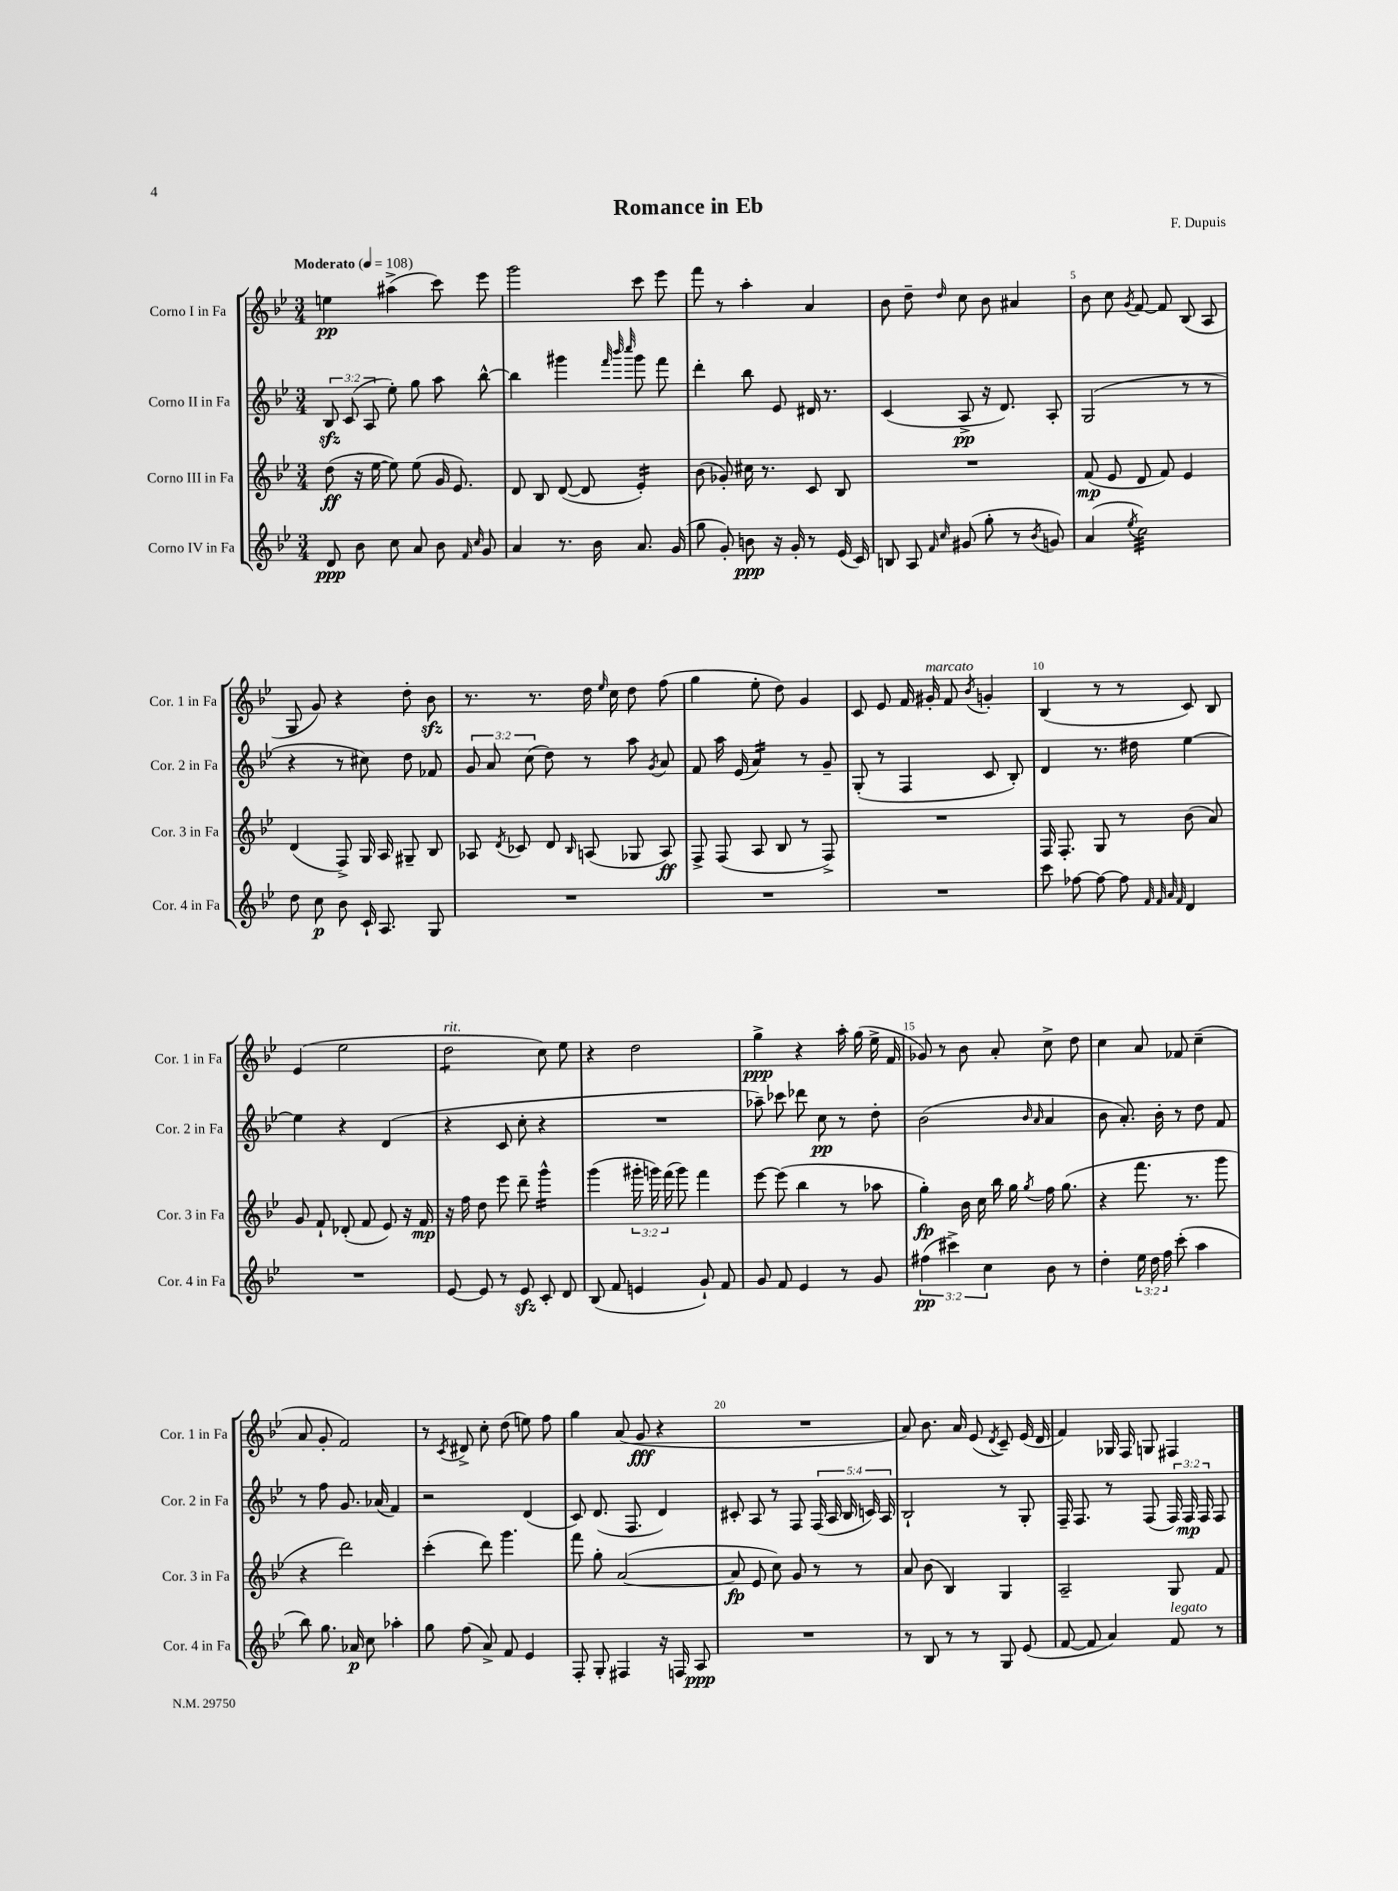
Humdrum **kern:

**kern	**kern	**kern	**kern
*staff4	*staff3	*staff2	*staff1
*clefG2	*clefG2	*clefG2	*clefG2
*k[b-e-]	*k[b-e-]	*k[b-e-]	*k[b-e-]
*M3/4	*M3/4	*M3/4	*M3/4
*MM108	*MM108	*MM108	*MM108
8d	(8dd	12B-	4ee
.	.	(12c	.
8b-	16r	.	.
.	.	12A	.
.	[16ee-	.	.
8cc	8ee-])	8ee-')	(4aa#^
8a	(8ee-	8gg	.
8b-	16g	8aa	8ccc)
.	8.e-)	.	.
16qqf	.	.	.
16qqcc	.	.	.
8g	.	[8bb-^^	8eee-
=	=	=	=
4a	8d	4bb-]	2ggg
.	8B-	.	.
8.r	([8d	4ggg#	.
.	8d]	.	.
16b-	.	.	.
.	.	32qqfff	.
.	.	32qqbbb-	.
.	.	32qqcccc	.
8.a	4e-')	8ggg#	8ccc
.	.	8fff	8eee-
(16g	.	.	.
=	=	=	=
8gg	(8b-	4ddd'	8fff
8g')	8g-')	.	8r
8b	16cc#	8bb-	4aa'
.	8.r	.	.
16r	.	8e-	.
16g'	.	.	.
8r	8c	16d#	4a
.	.	8.r	.
(16e-	8B-	.	.
16c)	.	.	.
=	=	=	=
8B	2.r	(4c	8b-
8A	.	.	8dd~
16qqf	.	.	.
16qqcc	.	.	16qqdd
(8g#	.	8A^	8cc
8gg'	.	16r	8b-
.	.	8.d)	.
8r	.	.	4a#
8qb-	.	.	.
8g)	.	8A'	.
=	=	=	=
(4a	(8f	(2G	8b-
.	8e-	.	8cc
8qee-	.	.	8qg
2cc)	8d	.	[8f
.	8f)	.	8f]
.	4e-	8r	(8B-
.	.	8r	8A
=	=	=	=
8dd	(4d	4r	8G
8cc	.	.	8g)
8b-	8F^)	8r	4r
16c`	16G	8cc#)	.
8.A	16A	.	.
.	8G#~	8dd	8dd'
8G	8B-	8f-	8b-
=	=	=	=
2.r	8A-	12g	8.r
.	.	12a	.
.	8qd	.	.
.	8c-	.	.
.	.	(12cc	.
.	.	.	8.r
.	8d	8dd)	.
.	16qqB-	.	.
.	(8A	8r	16dd
.	.	.	16qqee-
.	.	.	16cc
.	8G-	8aa	8dd
.	.	8qg	.
.	8A)	8a	(8ff
=	=	=	=
2.r	8F^	8f	4gg
.	(8F	16aa	.
.	.	(16e-	.
.	8A	4a)	8ee-'
.	8B-	.	8dd)
.	8r	8r	4g
.	8F^)	8g~	.
=	=	=	=
2.r	2.r	(8G'	8c
.	.	8r	8e-
.	.	4F	16f
.	.	.	16g#'
.	.	.	8f
.	.	.	8qb-
.	.	8c	4g'
.	.	8B-')	.
=	=	=	=
8ccc	16F	4d	(4B-
.	8.F'	.	.
[8ff-	.	.	.
8ff-_	8G	8.r	8r
8ff-]	8r	.	8r
.	.	16dd#	.
32qqf	.	.	.
32qqf	.	.	.
32qqa	.	.	.
32qqf	.	.	.
4d	(8b-	[4ee-	8c)
.	8a)	.	8B-
=	=	=	=
2.r	8g	4ee-]	(4e-
.	8f`	.	.
.	(8d-'	4r	2ee-
.	8f	.	.
.	8e-)	(4d	.
.	16r	.	.
.	16f	.	.
=	=	=	=
[8e-	16r	4r	2dd
.	16ff	.	.
8e-]	8dd	.	.
8r	8eee-	8c	.
8e-	8ddd~	8cc'	.
8c'	4ggg^^	4r	8cc)
8d	.	.	8ee-
=	=	=	=
(8B-	(4ggg	2.r	4r
8f	.	.	.
4e	24ggg#'	.	2dd
.	24ggg)	.	.
.	(24fff	.	.
.	8ggg)	.	.
8g`)	4fff	.	.
8f	.	.	.
=	=	=	=
8g	[8eee-	8aa-~)	4gg^
8f	(8eee-]	8ccc-	.
4e-	4bb-	8ddd-	4r
.	.	8cc	.
8r	8r	8r	16aa'
.	.	.	(16gg
8g	8aa-	8dd'	16ee-^
.	.	.	16f
=	=	=	=
(6ff#	4gg')	(2b-	8g-)
.	.	.	8r
6ccc#^)	.	.	.
.	16b-	.	8b-
.	16cc	.	.
6cc	.	.	.
.	16bb-	.	8a'
.	16gg	.	.
.	.	16qqb-	.
.	8qgg	16qqa	.
8b-	16ff	4a	8cc^
.	(8.gg	.	.
8r	.	.	8dd
=	=	=	=
4dd'	4r	8b-	4cc
.	.	8.a')	.
24ee-	8.fff	.	8a
24dd	.	.	.
.	.	16b-'	.
24ff	.	.	.
(8ccc'	.	8r	8f-
.	8.r	.	.
4aa	.	8dd	(4cc~
.	8ggg	8f	.
=	=	=	=
8bb-)	4r	8r	8a
8.gg	.	8ff	8g'
.	2ddd)	8.g	2f)
16a-	.	.	.
8cc	.	.	.
.	.	(16a-	.
4aa-'	.	4f)	.
=	=	=	=
8gg	(4ccc'	2r	8r
.	.	.	8qc
(8ff	.	.	8d#^
8a^)	8ddd)	.	8cc'
8f	4.ggg	.	(8dd
4e-	.	(4d	8ee)
.	.	.	8ff
=	=	=	=
8F'	8fff	8c)	4gg
8G'	8gg'	(8.d	.
4F#	([2a	.	(8a
.	.	8.F	.
.	.	.	8g
16r	.	4d)	4r
16F	.	.	.
8A	.	.	.
=	=	=	=
2.r	8a]	8c#'	2.r
.	8e-	8A	.
.	8cc)	8r	.
.	8g	8F	.
.	8r	(20F	.
.	.	20A	.
.	.	20B-	.
.	8r	.	.
.	.	20c)	.
.	.	20A	.
=	=	=	=
8r	8a	2B-`	8a)
8B-	(8b-	.	8.b-
8r	4B-)	.	.
.	.	.	16a
8r	.	.	(8e-
.	.	.	8qd
8G	4G	8r	8c~)
(8e-	.	8G'	(16e-
.	.	.	16d
=	=	=	=
[8f	2A~	16F~	4f)
.	.	8.F	.
8f]	.	.	.
4a)	.	8r	16G-
.	.	.	16F
.	.	(8F	8G
8f	8G	24F)	4F#
.	.	24F	.
.	.	24F	.
8r	8f	8F	.
==	==	==	==
*-	*-	*-	*-
